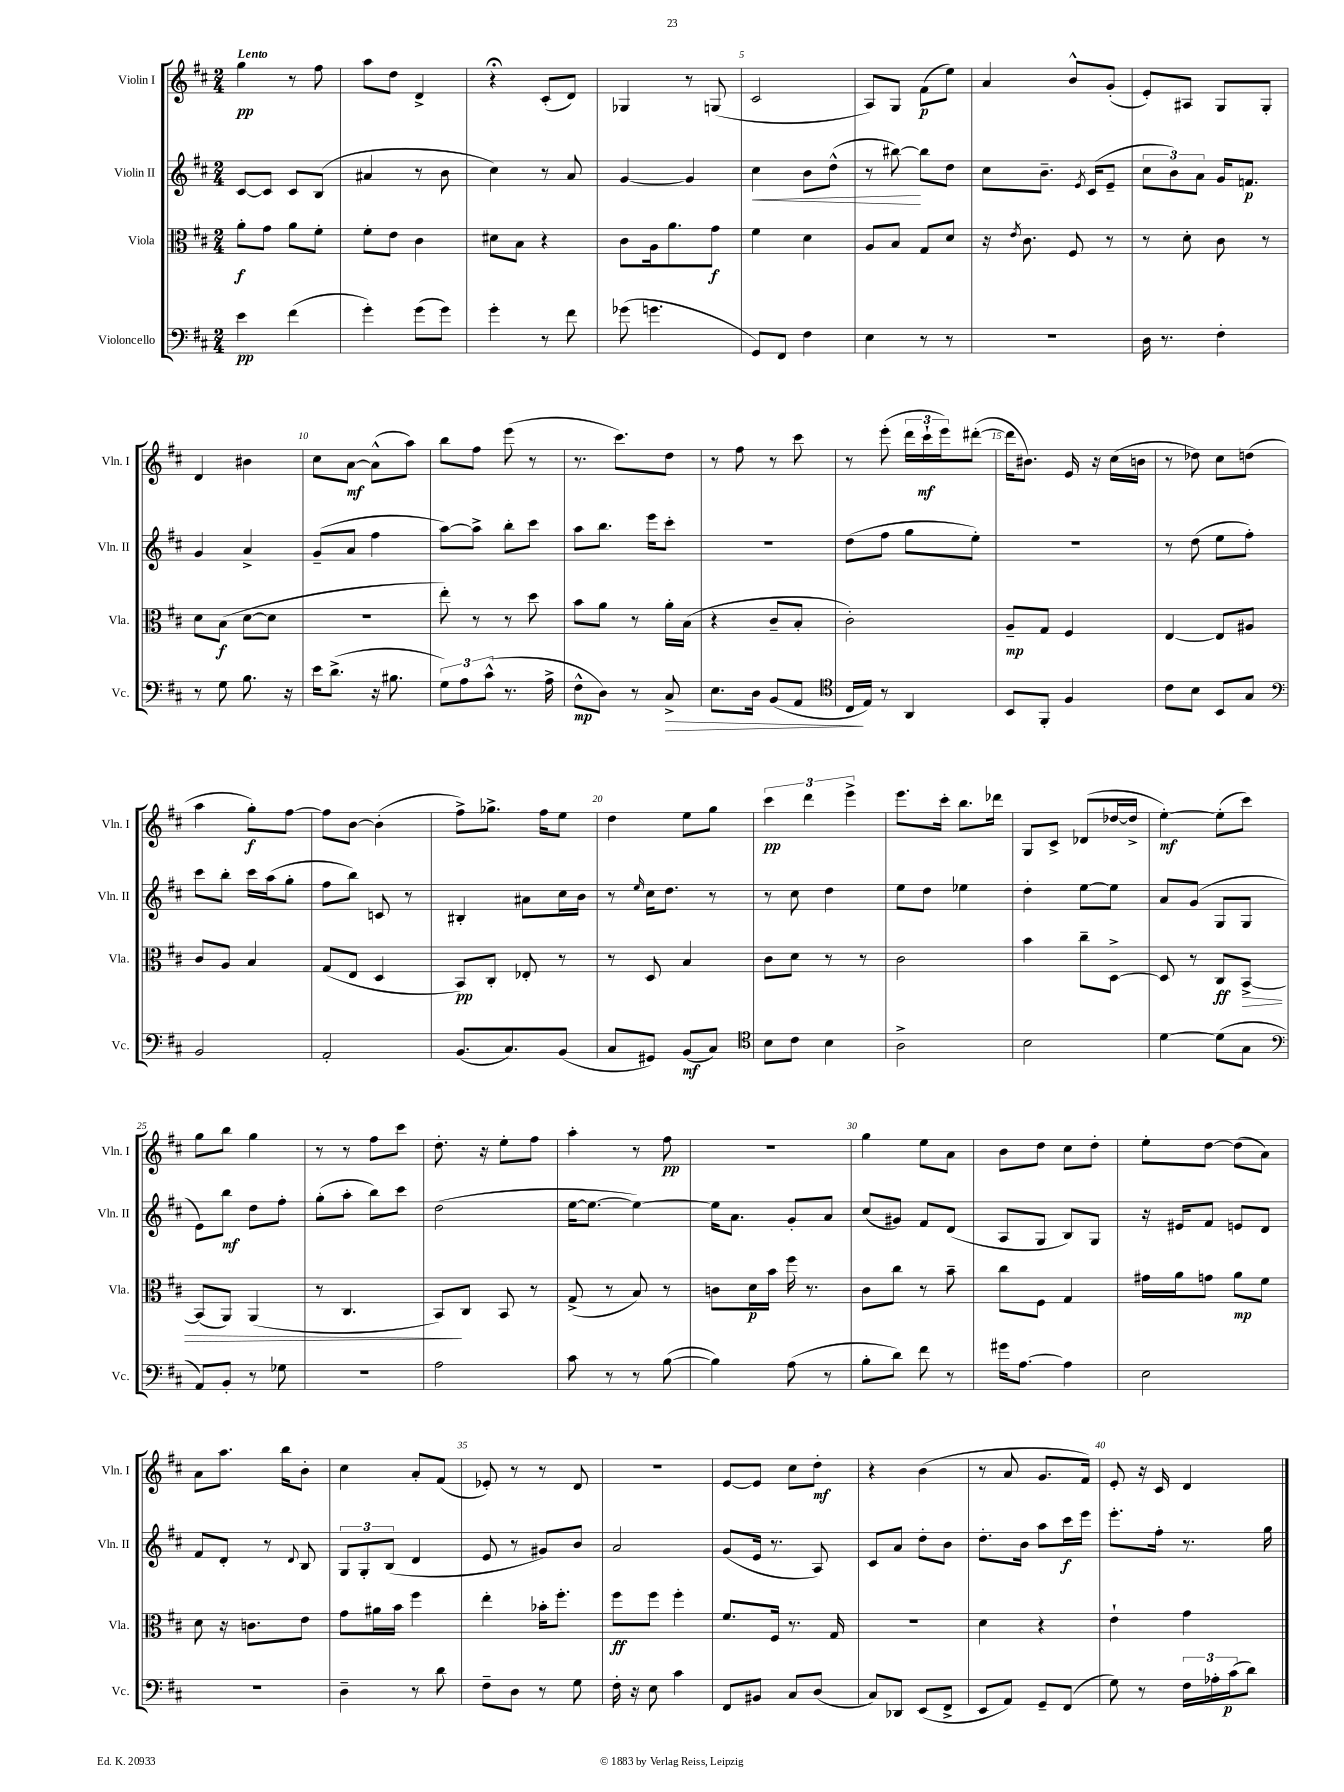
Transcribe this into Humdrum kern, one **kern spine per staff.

**kern	**kern	**kern	**kern
*staff4	*staff3	*staff2	*staff1
*clefF4	*clefC3	*clefG2	*clefG2
*k[f#c#]	*k[f#c#]	*k[f#c#]	*k[f#c#]
*M2/4	*M2/4	*M2/4	*M2/4
4e	8a'	[8c#	4gg
.	8g	8c#]	.
(4f#	8a	8c#	8r
.	8f#'	(8B	8ff#
=	=	=	=
4g')	8f#'	4a#	8aa
.	8e	.	8dd
(8g	4c#	8r	4d^
8g)	.	8b	.
=	=	=	=
4g'	8d#	4cc#)	4r;
.	8B	.	.
8r	4r	8r	(8c#'
8f#	.	8a	8d)
=	=	=	=
(8g-	8c#	[4g	4G-
4.g	16A	.	.
.	8.a	.	.
.	.	4g]	8r
.	8g	.	(8G
=	=	=	=
8GG)	4f#	4cc#	2c#
8FF#	.	.	.
4F#	4d	8b	.
.	.	(8dd^^	.
=	=	=	=
4E	8A	8r	8A)
.	8B	[8bb#)	8G
8r	8G	8bb#]	(8f#
8r	8d	8dd	8ee)
=	=	=	=
2r	16r	8cc#	4a
.	8qe	.	.
.	8.c#	.	.
.	.	8.b~	.
.	8F#	.	8b^^
.	.	8qe	.
.	.	(16c#	.
.	8r	8e~	(8g'
=	=	=	=
16D	8r	12cc#	8e')
8.r	.	.	.
.	.	12b)	.
.	8d'	.	8A#
.	.	12a	.
4F#'	8c#	16g	8G
.	.	8.f	.
.	8r	.	8G'
=	=	=	=
8r	8d	4g	4d
8G	(8B	.	.
8.B	[8d	4a^	4b#
.	8d]	.	.
16r	.	.	.
=	=	=	=
16e	2r	(8g~	8cc#
(8.d^	.	.	.
.	.	8a	[8a
16r	.	4ff#	(8a^^]
8.B#	.	.	.
.	.	.	8aa)
=	=	=	=
12G)	8ee')	[8aa)	8bb
12A	.	.	.
.	8r	8aa^]	8ff#
(12c#^^	.	.	.
8.r	8r	8bb'	(8eee
.	8dd	8ccc#	8r
16A^	.	.	.
=	=	=	=
8F#^^	8b	8aa	8.r
8D)	8a	8.bb	.
.	.	.	8.ccc#)
8r	8r	.	.
.	.	16eee	.
8C#^	16a'	8ccc#'	8dd
.	(16B	.	.
=	=	=	=
8.E	4r	2r	8r
.	.	.	8ff#
16D	.	.	.
(8BB	8c#~	.	8r
8AA	8B'	.	8ccc#
=	=	=	=
*clefC4	*	*	*
16C#	2c#')	(8dd	8r
16E)	.	.	.
8r	.	8ff#	(8eee'
4AA	.	8gg	24ddd
.	.	.	24ccc#`
.	.	.	24eee)
.	.	8ee')	([8ddd#'
=	=	=	=
8BB	8A~	2r	16ddd#]
.	.	.	8.b#)
8FF#'	8G	.	.
4F#	4F#	.	16e
.	.	.	16r
.	.	.	(16cc#
.	.	.	16b
=	=	=	=
8c#	[4E	8r	8r
8B	.	(8dd	8dd-)
8BB	8E]	8ee	8cc#
8G	8A#	8ff#')	(8dd
=	=	=	=
*clefF4	*	*	*
2BB	8c#	8ccc#	4aa
.	8A	8bb'	.
.	4B	16ccc#	8gg')
.	.	(16aa	.
.	.	8gg'	[8ff#
=	=	=	=
2AA'	(8G	8ff#	8ff#]
.	8E	8bb)	[8b
.	4D	8c	(4b']
.	.	8r	.
=	=	=	=
(8.BB	8BB)	4B#'	8ff#^)
.	8C#'	.	8.gg-^
8.C#)	.	.	.
.	8E-'	8a#	.
.	.	.	16ff#
(8BB	8r	16cc#	8ee
.	.	16b	.
=	=	=	=
8C#	8r	8r	4dd
.	.	16qqee	.
8GG#)	8D	16cc#	.
.	.	8.dd	.
(8BB	4B	.	8ee
8C#)	.	8r	8gg
=	=	=	=
*clefC4	*	*	*
8B	8c#	8r	6ccc#
8c#	8d	8cc#	.
.	.	.	6ddd
4B	8r	4dd	.
.	.	.	6eee^
.	8r	.	.
=	=	=	=
2A^	2c#	8ee	8.eee
.	.	8dd	.
.	.	.	16ccc#'
.	.	4ee-	8.bb
.	.	.	16ddd-
=	=	=	=
2B	4b	4dd'	8G
.	.	.	8c#^
.	8cc#~	[8ee	(8d-
.	[8D^	8ee]	[16dd-
.	.	.	16dd-^]
=	=	=	=
[4d	8D]	8a	[4ee')
.	8r	(8g	.
(8d]	8C#	8G	(8ee']
8G	[8BB^	8G	8ccc#)
=	=	=	=
*clefF4	*	*	*
8AA)	(8BB]	8e)	8gg
8BB'	8AA)	8bb	8bb
8r	(4AA	8dd	4gg
8G-	.	8ff#'	.
=	=	=	=
2r	8r	(8gg'	8r
.	4.C#	8aa'	8r
.	.	8bb)	8ff#
.	.	8ccc#	8ccc#
=	=	=	=
2A	8BB)	(2dd	8.dd'
.	8C#	.	.
.	.	.	16r
.	8BB	.	8ee'
.	8r	.	8ff#
=	=	=	=
8c#	(8G^	[16ee	4aa'
.	.	8.ee_	.
8r	8r	.	.
8r	8B)	4ee_)	8r
([8B	8r	.	8ff#
=	=	=	=
4B])	8c	16ee]	2r
.	.	8.a	.
.	16d	.	.
.	16b	.	.
(8A	16ff#	8g'	.
.	8.r	.	.
8r	.	8a	.
=	=	=	=
8B'	8c#	(8cc#	4gg
8d)	8cc#	8g#)	.
8f#	8r	8f#	8ee
8r	8b~	(8d	8a
=	=	=	=
16g#	8cc#	8A	8b
[8.A	.	.	.
.	8F#	8G	8dd
4A]	4G	8B)	8cc#
.	.	8G	8dd'
=	=	=	=
2E	16g#	16r	8ee'
.	16a	16e#	.
.	8g	8f#	[8dd
.	8a	8e	(8dd]
.	8f#	8d	8a)
=	=	=	=
2r	8d	8f#	8a
.	16r	8d'	8.aa
.	8.c	.	.
.	.	8r	.
.	.	.	16bb
.	.	8qqd	.
.	8e	8B	8b'
=	=	=	=
4D~	8g	12G	4cc#
.	.	12G'	.
.	16a#	.	.
.	.	(12B	.
.	16b	.	.
8r	4ff#	4d	8a'
8d	.	.	(8f#
=	=	=	=
8F#~	4ee'	8e	8e-')
8D	.	8r	8r
8r	16b-'	8g#)	8r
.	8.ff#'	.	.
8G	.	8b	8d
=	=	=	=
16F#'	8ff#	2a	2r
16r	.	.	.
8E	8ff#	.	.
4c#	4ff#'	.	.
=	=	=	=
8FF#	8.f#	(8g	[8e
8BB#	.	16e	8e]
.	16F#	8.r	.
8C#	8.r	.	8cc#
(8D	.	8A)	8dd'
.	16G	.	.
=	=	=	=
8C#)	2r	8c#	4r
8DD-	.	8a	.
(8EE	.	8dd'	(4b
8FF#^	.	8b	.
=	=	=	=
8EE	4d	8.dd'	8r
8AA)	.	.	8a
.	.	16b	.
8GG~	4r	8aa	8.g
(8FF#	.	16ccc#	.
.	.	16eee	16f#)
=	=	=	=
8G)	4e`	8.eee'	8e'
8r	.	.	16r
.	.	16ff#'	16c#
24F#	4g	8.r	4d
24A-'	.	.	.
(24c#	.	.	.
8d)	.	.	.
.	.	16gg	.
==	==	==	==
*-	*-	*-	*-
